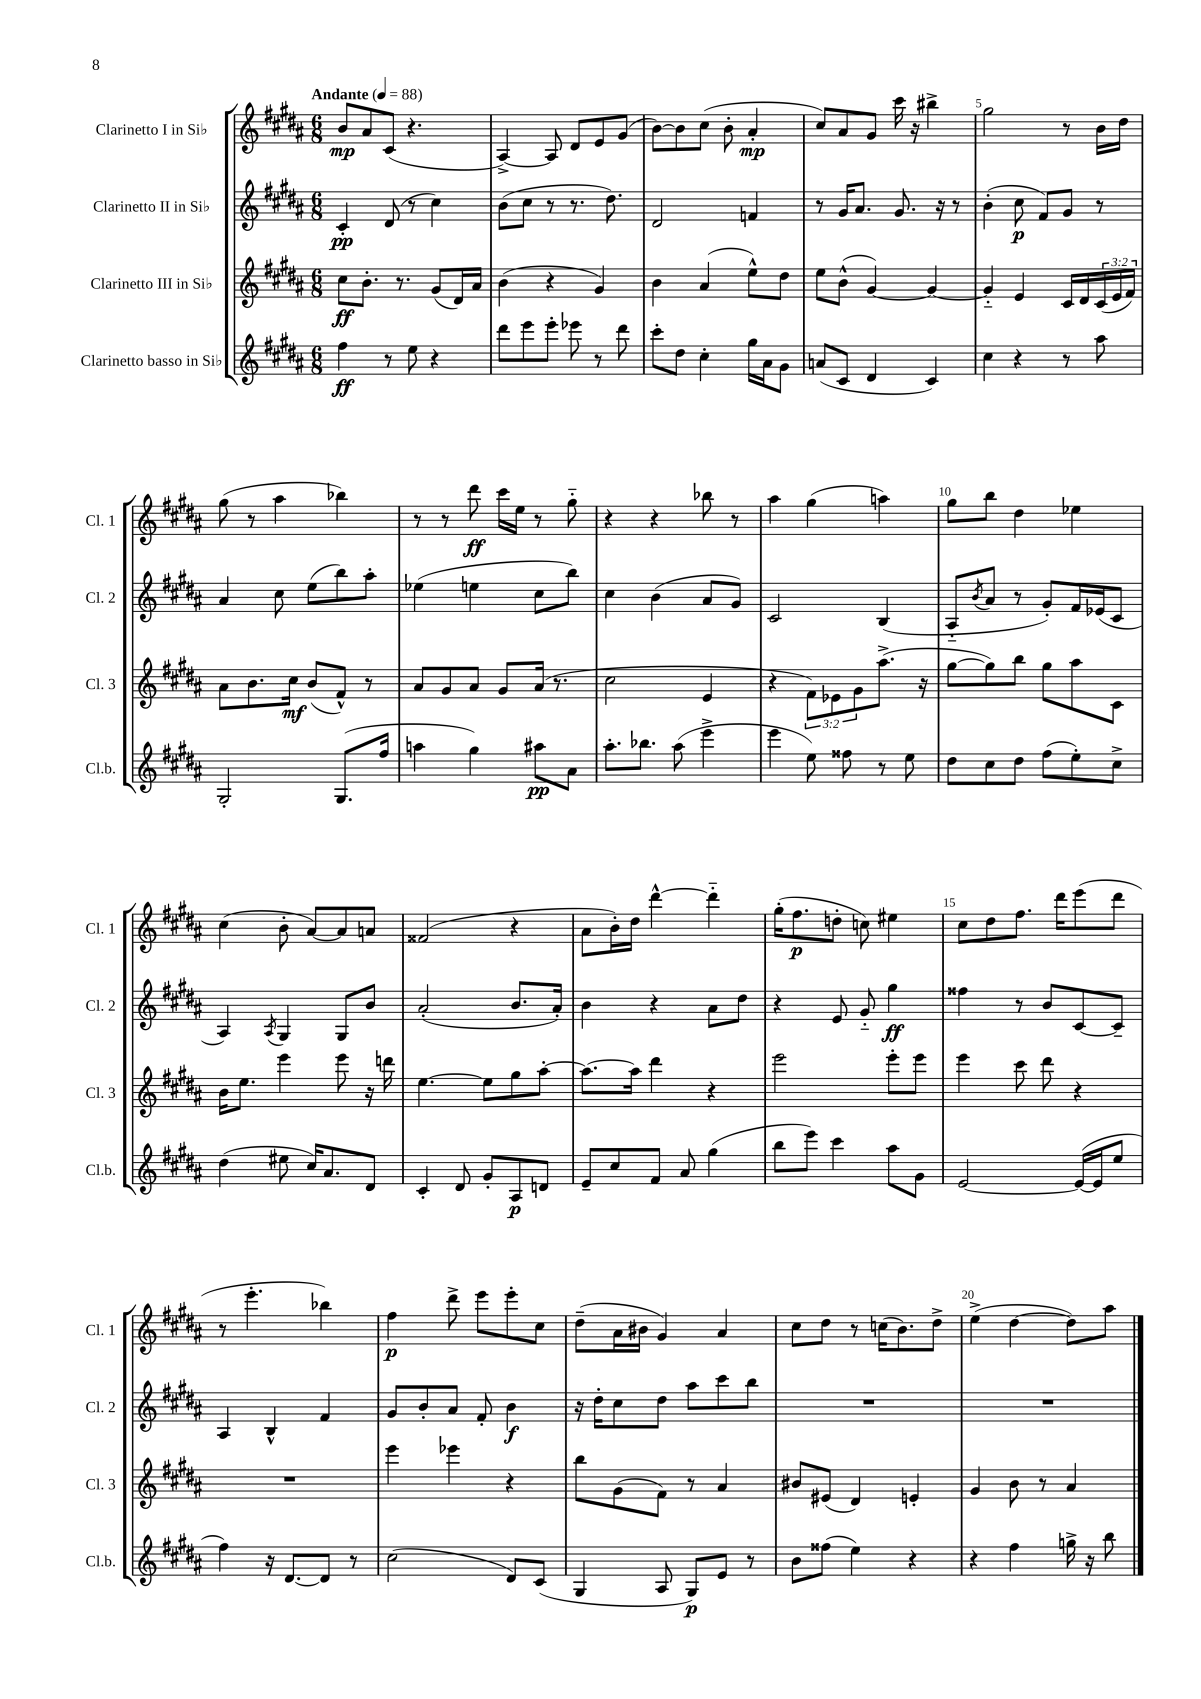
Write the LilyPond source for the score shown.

<<
\new StaffGroup <<
\new Staff = "s0" \with { instrumentName = "Clarinetto I in Sib" shortInstrumentName = "Cl. 1" } {
    \clef treble \key b \major \numericTimeSignature \time 6/8 \tempo "Andante" 4 = 88
    b'8\mp ais'8 cis'8( r4. |
    ais4~->) ais8 dis'8 e'8 gis'8( |
    b'8~) b'8 cis''8( b'8-. ais'4-.\mp |
    cis''8) ais'8 gis'8 cis'''16 r16 bis''4-> |
    gis''2 r8 b'16 dis''16 |
    gis''8( r8 ais''4 bes''4) |
    r8 r8 dis'''8\ff cis'''16 e''16 r8 gis''8-_ |
    r4 r4 bes''8 r8 |
    ais''4 gis''4( a''4) |
    gis''8 b''8 dis''4 ees''4 |
    cis''4( b'8-. ais'8~) ais'8 a'8 |
    fisis'2( r4 |
    ais'8 b'16-.) dis''16 dis'''4~-^ dis'''4-_ |
    gis''16-.( fis''8.\p d''8-. c''8) eis''4 |
    cis''8 dis''8 fis''8. dis'''16 e'''8( dis'''8 |
    r8 e'''4.-. bes''4) |
    fis''4\p dis'''8-> e'''8 e'''8-. cis''8 |
    dis''8--( ais'16 bis'16 gis'4) ais'4 |
    cis''8 dis''8 r8 c''16( b'8.) dis''8-> |
    e''4->( dis''4~ dis''8) ais''8 \bar "|." |
}
\new Staff = "s1" \with { instrumentName = "Clarinetto II in Sib" shortInstrumentName = "Cl. 2" } {
    \clef treble \key b \major \numericTimeSignature \time 6/8
    cis'4-.\pp dis'8( r8 cis''4) |
    b'8( cis''8 r8 r8. dis''8.) |
    dis'2 f'4 |
    r8 gis'16 ais'8. gis'8. r16 r8 |
    b'4-.( cis''8\p fis'8) gis'8 r8 |
    ais'4 cis''8 e''8( b''8) ais''8-. |
    ees''4( e''4 cis''8 b''8) |
    cis''4 b'4( ais'8 gis'8) |
    cis'2 b4( |
    ais8-_ \acciaccatura { b'8 } ais'8 r8 gis'8-.) fis'16 ees'16( cis'8 |
    ais4) \acciaccatura { ais8 } gis4 gis8 b'8 |
    ais'2-.( b'8. ais'16-.) |
    b'4 r4 ais'8 dis''8 |
    r4 e'8 gis'8-_ gis''4\ff |
    fisis''4 r8 b'8 cis'8~ cis'8-- |
    ais4 b4-^ fis'4 |
    gis'8 b'8-. ais'8 fis'8-. b'4\f |
    r16 dis''16-. cis''8 dis''8 ais''8 cis'''8 b''8 |
    R2. |
    R2. \bar "|." |
}
\new Staff = "s2" \with { instrumentName = "Clarinetto III in Sib" shortInstrumentName = "Cl. 3" } {
    \clef treble \key b \major \numericTimeSignature \time 6/8 \override Staff.TupletNumber.text = #tuplet-number::calc-fraction-text
    cis''8\ff b'8.-. r8. gis'8( dis'16) ais'16 |
    b'4( r4 gis'4) |
    b'4 ais'4( e''8-^) dis''8 |
    e''8 b'8-^( gis'4~) gis'4~ |
    gis'4-_ e'4 cis'16 dis'16 \tuplet 3/2 { cis'16( e'16 fis'16) } |
    ais'8 b'8. cis''16\mf b'8( fis'8-^) r8 |
    ais'8 gis'8 ais'8 gis'8 ais'16( r8. |
    cis''2 e'4 |
    r4 \tuplet 3/2 { fis'8) ees'8 gis'8 } ais''8.->( r16 |
    gis''8~ gis''8) b''8 gis''8 ais''8 cis'8 |
    b'16 e''8. e'''4 e'''8 r16 d'''16 |
    e''4.~ e''8 gis''8 ais''8~-. |
    ais''8.~ ais''16 dis'''4 r4 |
    e'''2 e'''8-. e'''8 |
    e'''4 cis'''8 dis'''8 r4 |
    R2. |
    e'''4 ees'''4 r4 |
    b''8 gis'8( fis'8) r8 ais'4 |
    bis'8 eis'8( dis'4) e'4-. |
    gis'4 b'8 r8 ais'4 \bar "|." |
}
\new Staff = "s3" \with { instrumentName = "Clarinetto basso in Sib" shortInstrumentName = "Cl.b." } {
    \clef treble \key b \major \numericTimeSignature \time 6/8
    fis''4\ff r8 e''8 r4 |
    dis'''8 e'''8 e'''8-. ees'''8 r8 dis'''8 |
    cis'''8-. dis''8 cis''4-. gis''16 ais'16 gis'8 |
    a'8( cis'8 dis'4 cis'4) |
    cis''4 r4 r8 ais''8 |
    gis2-. gis8.( fis''16 |
    a''4 gis''4) ais''8\pp ais'8 |
    ais''8.-. bes''8. ais''8( e'''4-> |
    e'''4 e''8) fisis''8 r8 e''8 |
    dis''8 cis''8 dis''8 fis''8( e''8-.) cis''8-> |
    dis''4( eis''8 cis''16) ais'8. dis'8 |
    cis'4-. dis'8 gis'8-. ais8\p d'8 |
    e'8-- cis''8 fis'8 ais'8 gis''4( |
    b''8 e'''8) cis'''4 ais''8 gis'8 |
    e'2~ e'16~( e'16 e''8 |
    fis''4) r16 dis'8.~ dis'8 r8 |
    cis''2( dis'8) cis'8( |
    gis4 ais8 gis8\p) e'8 r8 |
    b'8 fisis''8( e''4) r4 |
    r4 fis''4 g''16-> r16 b''8 \bar "|." |
}
>>
>>
\layout { \context { \Score \override BarNumber.break-visibility = ##(#f #t #t) barNumberVisibility = #(every-nth-bar-number-visible 5) } }
